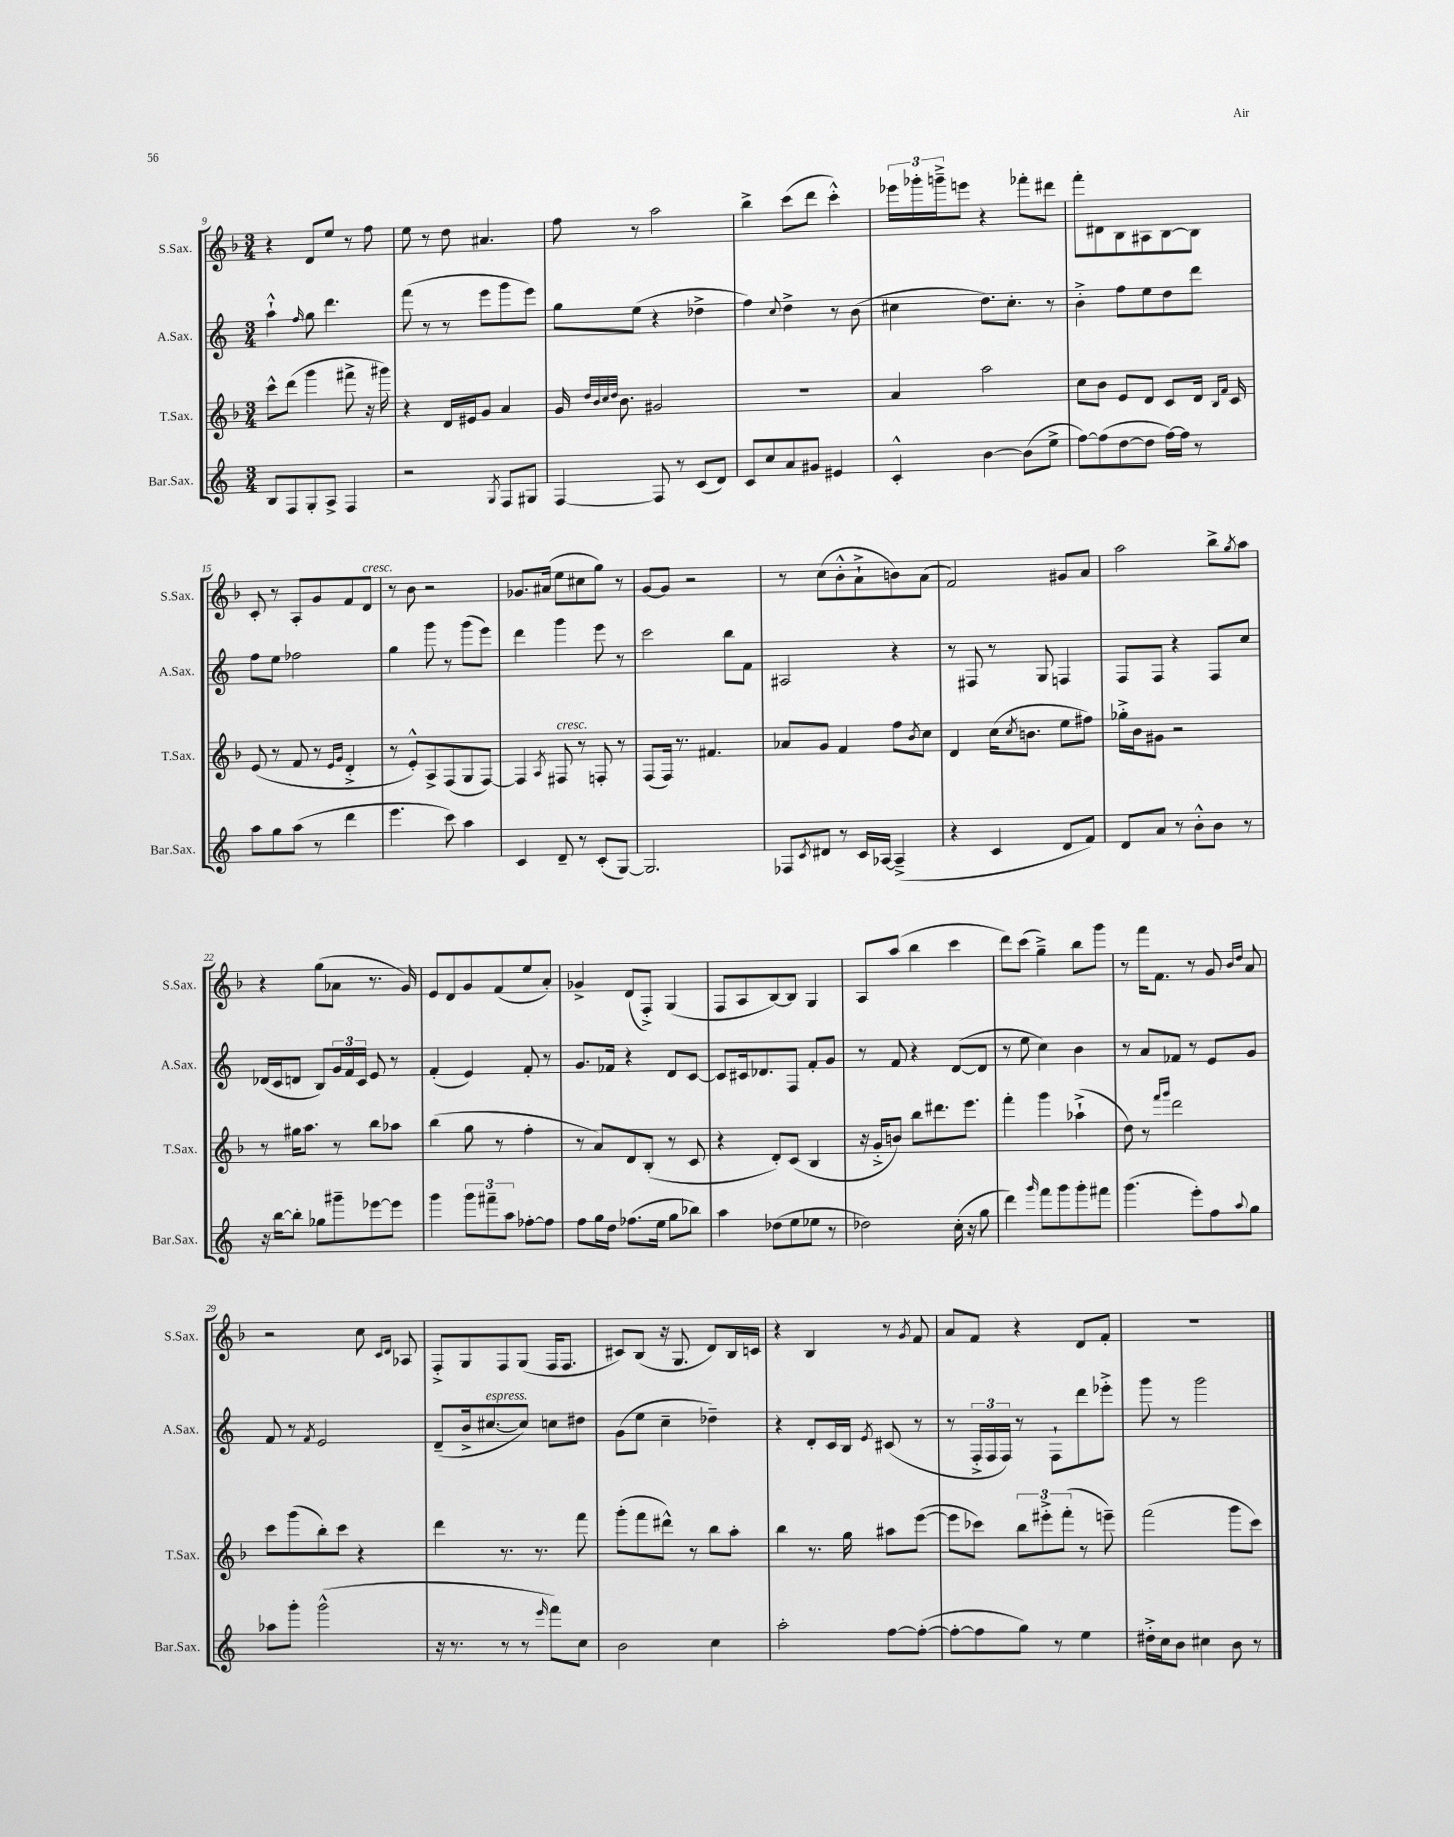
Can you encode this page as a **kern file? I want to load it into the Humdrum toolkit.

**kern	**kern	**kern	**kern
*part4	*part3	*part2	*part1
*staff4	*staff3	*staff2	*staff1
*I"Bar.Sax.	*I"T.Sax.	*I"A.Sax.	*I"S.Sax.
*I'Bar.Sax.	*I'T.Sax.	*I'A.Sax.	*I'S.Sax.
*clefG2	*clefG2	*clefG2	*clefG2
*k[]	*k[b-]	*k[]	*k[b-]
*M3/4	*M3/4	*M3/4	*M3/4
=9	=9	=9	=9
8B/L	8ccc^^\L	4aa`^^\	4r
8F/	(8ddd\J	.	.
.	.	16qqff/	.
8G'/	4ggg\	8gg\	8d/L
8A^/J	.	4.ddd\	8ee/J
4F/	8fff#X^\	.	8r
.	16r	.	8ff\
.	16ggg#X\)	.	.
=10	=10	=10	=10
2r	4r	(8fff\	8ee\
.	.	8r	8r
.	16d/LL	8r	8dd\
.	16e#X/J	.	.
.	8g/J	8eee\L	4.a#X/
8qG/	.	.	.
8F/L	4a/	8ggg\	.
8G#X/J	.	8eee\J)	.
=11	=11	=11	=11
[4F/	16g/	8gg\L	8ff\
.	32qqdd/LLL	.	.
.	32qqb-/	.	.
.	32qqcc/	.	.
.	32qqdd/JJJ	.	.
.	8.b-\	.	.
.	.	(8ee\J	8r
8F/]	2g#X/	4r	2aa\
8r	.	.	.
(8c/L	.	4dd-X^\	.
8d/J)	.	.	.
=12	=12	=12	=12
8c/L	2.r	4ff\)	4bb-^\
8cc/	.	.	.
.	.	8qqcc/	.
8a/	.	4dd^\	(8ccc\L
8g#X/J	.	.	8ddd\J
4e#X/	.	8r	4ccc'^^\)
.	.	(8b\	.
=13	=13	=13	=13
4c'^^/	4a/	4cc#X\	24eee-X\LL
.	.	.	24ggg-X'\
.	.	.	24gggn~^\J
.	.	.	8eeen\J
[4b\	2aa\	8.dd\L)	4r
.	.	8.cc#'\J	.
(8b\L]	.	.	8fff-X'\L
8ee^\J	.	8r	8ddd#X\J
=14	=14	=14	=14
[8ff\L)	8cc\L	4b'^\	8fff'\L
(8ff\]	8b-\J	.	8d#X\
[8dd\	8e/L	8ff\L	8B-\
8dd\J]	8d/J	8ee\	8A#X\
[16ff\LL)	8c/L	8dd\	[8B-\
16ff\JJ]	.	.	.
8r	16d/Jk	8ddd\J	8B-\J]
.	16qqB-/LL	.	.
.	16qqf/JJ	.	.
.	16c/	.	.
!!LO:LB:g=z
=15	=15	=15	=15
8aa\L	(8e/	8ff\L	8c'/
8gg\	8r	8ee\J	8r
(8aa\J	8f/	2ff-X\	8A'/L
8r	8r	.	8g/
.	16qqe/LL	.	.
.	16qqg/JJ	.	.
4ddd\	4d'^/	.	8f/
!	!	!	!LO:TX:a:i:t=cresc.
.	.	.	8d/J
=16	=16	=16	=16
4.eee\	8r	4gg\	8r
.	8e'^^/L)	.	8b-\
.	8A^/	8ggg\	2r
8ccc\)	(8F/	8r	.
4aa\	8G/	(8ggg\L	.
.	[8F/J)	8eee\J)	.
=17	=17	=17	=17
4c/	4F/]	4ddd\	8.g-X/L
.	.	.	(16a#X/Jk
.	8qA/	.	.
!	!LO:TX:a:i:t=cresc.	!	!
8d~/	8F#X/	4ggg\	8ee\L
8r	8r	.	8cc#X\
(8c'/L	8Fn'/	8eee\	8gg\J)
[8G/J)	8r	8r	8r
=18	=18	=18	=18
2.G/]	(8F/L	2ccc\	[8g/L
.	16F/Jk)	.	8g/J]
.	8.r	.	.
.	.	.	2r
.	4.f#X/	.	.
.	.	8bb\L	.
.	.	8f\J	.
=19	=19	=19	=19
8F-X/L	8a-X/L	2A#X/	8r
8qc/	.	.	.
8d#X/J	8g/J	.	(8cc\L
8r	4f/	.	8b-'^^\
16c/LL	.	.	8a`^\
[16A-X/JJ	.	.	.
(4A-~^/]	8ff\L	4r	8bn\)
.	8qb-/	.	.
.	8cc\J	.	(8a\J
=20	=20	=20	=20
4r	4d/	8r	2f/)
.	.	8F#X/	.
4c/	(16cc\KL	8r	.
.	8qcc/	.	.
.	8.bn\J	.	.
.	.	8G/	.
8d/L	8ee\L	4Fn/	8g#X/L
8f/J)	8ff#X\J)	.	8a/J
=21	=21	=21	=21
8d/L	16gg-X'^\LL	8F/L	2aa\
.	16b-\J	.	.
8a/J	8g#X\J	8F/J	.
8r	2r	4r	.
8b'^^\L	.	.	.
8b\J	.	8F/L	8bb-^\L
.	.	.	8qgg/
8r	.	8cc/J	8aa\J
!!LO:LB:g=z
=22	=22	=22	=22
16r	8r	(16d-X/LL	4r
[16bb\KL	.	16c/J	.
8bb'\J]	16gg#X\KL	8dn/J	.
.	8.aa\J	.	.
8gg-X\L	.	8B/L)	(8gg\L
8ggg#X~\	8r	24g/L	8a-X\J
.	.	24f/	.
.	.	24c/JJ	.
[8eee-X\	8bb-\L	8e/	8.r
8eee-\J]	8aa-X\J	8r	.
.	.	.	16g/)
=23	=23	=23	=23
4ggg\	(4bb-\	(4f'/	8e/L
.	.	.	8d/
12ggg\L	8gg\	4e/)	8g/
12fff#X~\	.	.	.
.	8r	.	(8f/
12aa\J	.	.	.
[8ff-X'\L	4ff'\	8f'/	8ee/
8ff-\J]	.	8r	8a'/J)
=24	=24	=24	=24
8ff\L	8r	8.g/L	4g-X^/
16gg\L	8a/L)	.	.
16dd\JJ	.	16f-X/Jk	.
(8.ff-X\L	8d/	4r	(8d/L
.	(8B-'/J	.	8F'^/J)
16ee\Jk	.	.	.
8gg\L	8r	8d/L	(4G/
8bb-X\J)	8c/	[8c/J	.
=25	=25	=25	=25
4aa\	4r	8c/L]	8F/L
.	.	16c#X/k	8A/
.	.	8.d-X/	.
(8dd-X\L	8d'/L)	.	[8B-/)
8ee\	(8c/J	8F/J	8B-/J]
8ee-X\J	4B-/	8f'/L	4G/
8r	.	8g/J	.
=26	=26	=26	=26
2dd-X\)	16r	8r	8A/L
.	16g'^/KL	.	.
.	8bn/J)	8f/	(8aa/J
.	8bb-\L	4r	4bb-\
.	8.ddd#X\	.	.
(16cc'\	.	([8d/L	4ccc\
16r	8.eee\J	.	.
8gg\	.	8d/J]	.
=27	=27	=27	=27
4ddd\)	4fff'\	8r	8ddd\L)
.	.	8ee\	(8ccc\J
16qqggg/	.	.	.
8fff\L	4ggg\	4cc\)	4gg~^\)
8ggg\	.	.	.
8ggg'\	(4aa-X`^\	4b\	8bb-\L
8fff#X\J	.	.	8ggg\J
=28	=28	=28	=28
(4.ggg\	8dd\)	8r	8r
.	8r	8a/L	16fff\KL
.	.	.	8.f\J
.	16qqfff/LL	.	.
.	16qqggg/JJ	.	.
.	2ddd\	8f-X/J	.
8eee'\L)	.	8r	8r
8ff\	.	8e/L	8g/
.	.	.	16qqb-/LL
8qqaa/	.	.	16qqdd/JJ
8gg\J	.	8g/J	8a/
!!LO:LB:g=z
=29	=29	=29	=29
8aa-X\L	8ccc\L	8f/	2r
8ggg'\J	(8ggg\	8r	.
.	.	8qf/	.
(2ggg^^\	8bb-'\)	2e/	.
.	8ccc\J	.	.
.	4r	.	8cc\
.	.	.	16qqc/LL
.	.	.	16qqd/JJ
.	.	.	8A-X/
=30	=30	=30	=30
16r	4ddd\	(8d~/L	8F'^/L
8.r	.	.	.
.	.	16b^/k	8G/
!	!	!LO:TX:a:i:t=espress.	!
.	.	[8.cc#X/	.
8r	8.r	.	8F/
8r	.	8cc#/J])	(8G/J
.	8.r	.	.
16qqeee/	.	.	.
8fff\L)	.	8ccn\L	16F/KL
.	.	.	8.F/J
8cc\J	8fff\	8dd#X\J	.
=31	=31	=31	=31
2b\	(8ggg'\L	(8g\L	8c#X/L)
.	8fff\	8ee\J	(8B-/J
.	8ddd#X^^\J)	4cc~\	16r
.	.	.	8.G/
.	8r	.	.
4cc\	8bb-\L	4dd-X~\)	8d/L)
.	8aa'\J	.	16B-/L
.	.	.	16cn/JJ
=32	=32	=32	=32
2aa'\	4bb-\	4r	4r
.	8.r	8d'/L	4B-/
.	.	16c/L	.
.	16gg\	16B/JJ	.
.	.	8qe/	.
[8ff\L	8aa#X\L	(8c#X/	8r
.	.	.	8qg/
(8ff'\J_	([8eee\J	8r	8f/
=33	=33	=33	=33
8ff'\L_	8eee\L]	8r	8a/L
8ff\]	8ccc-X\J)	24F'^/LL	8f/J
.	.	24F/	.
.	.	24F/JJ)	.
8gg\J)	12bb-\L	8r	4r
.	12eee#X'^\	.	.
8r	.	8F`\L	.
.	(12fff'\J	.	.
4ee\	8r	8ddd\	8d/L
.	8eeen~\)	8eee-X'^\J	8f'/J
=34	=34	=34	=34
16dd#X'^\LL	(2fff\	8ggg\	2.r
16cc\J	.	.	.
8b\J	.	8r	.
4cc#X\	.	2ggg\	.
8b\	8ggg\L	.	.
8r	8ccc\J)	.	.
==	==	==	==
*-	*-	*-	*-
